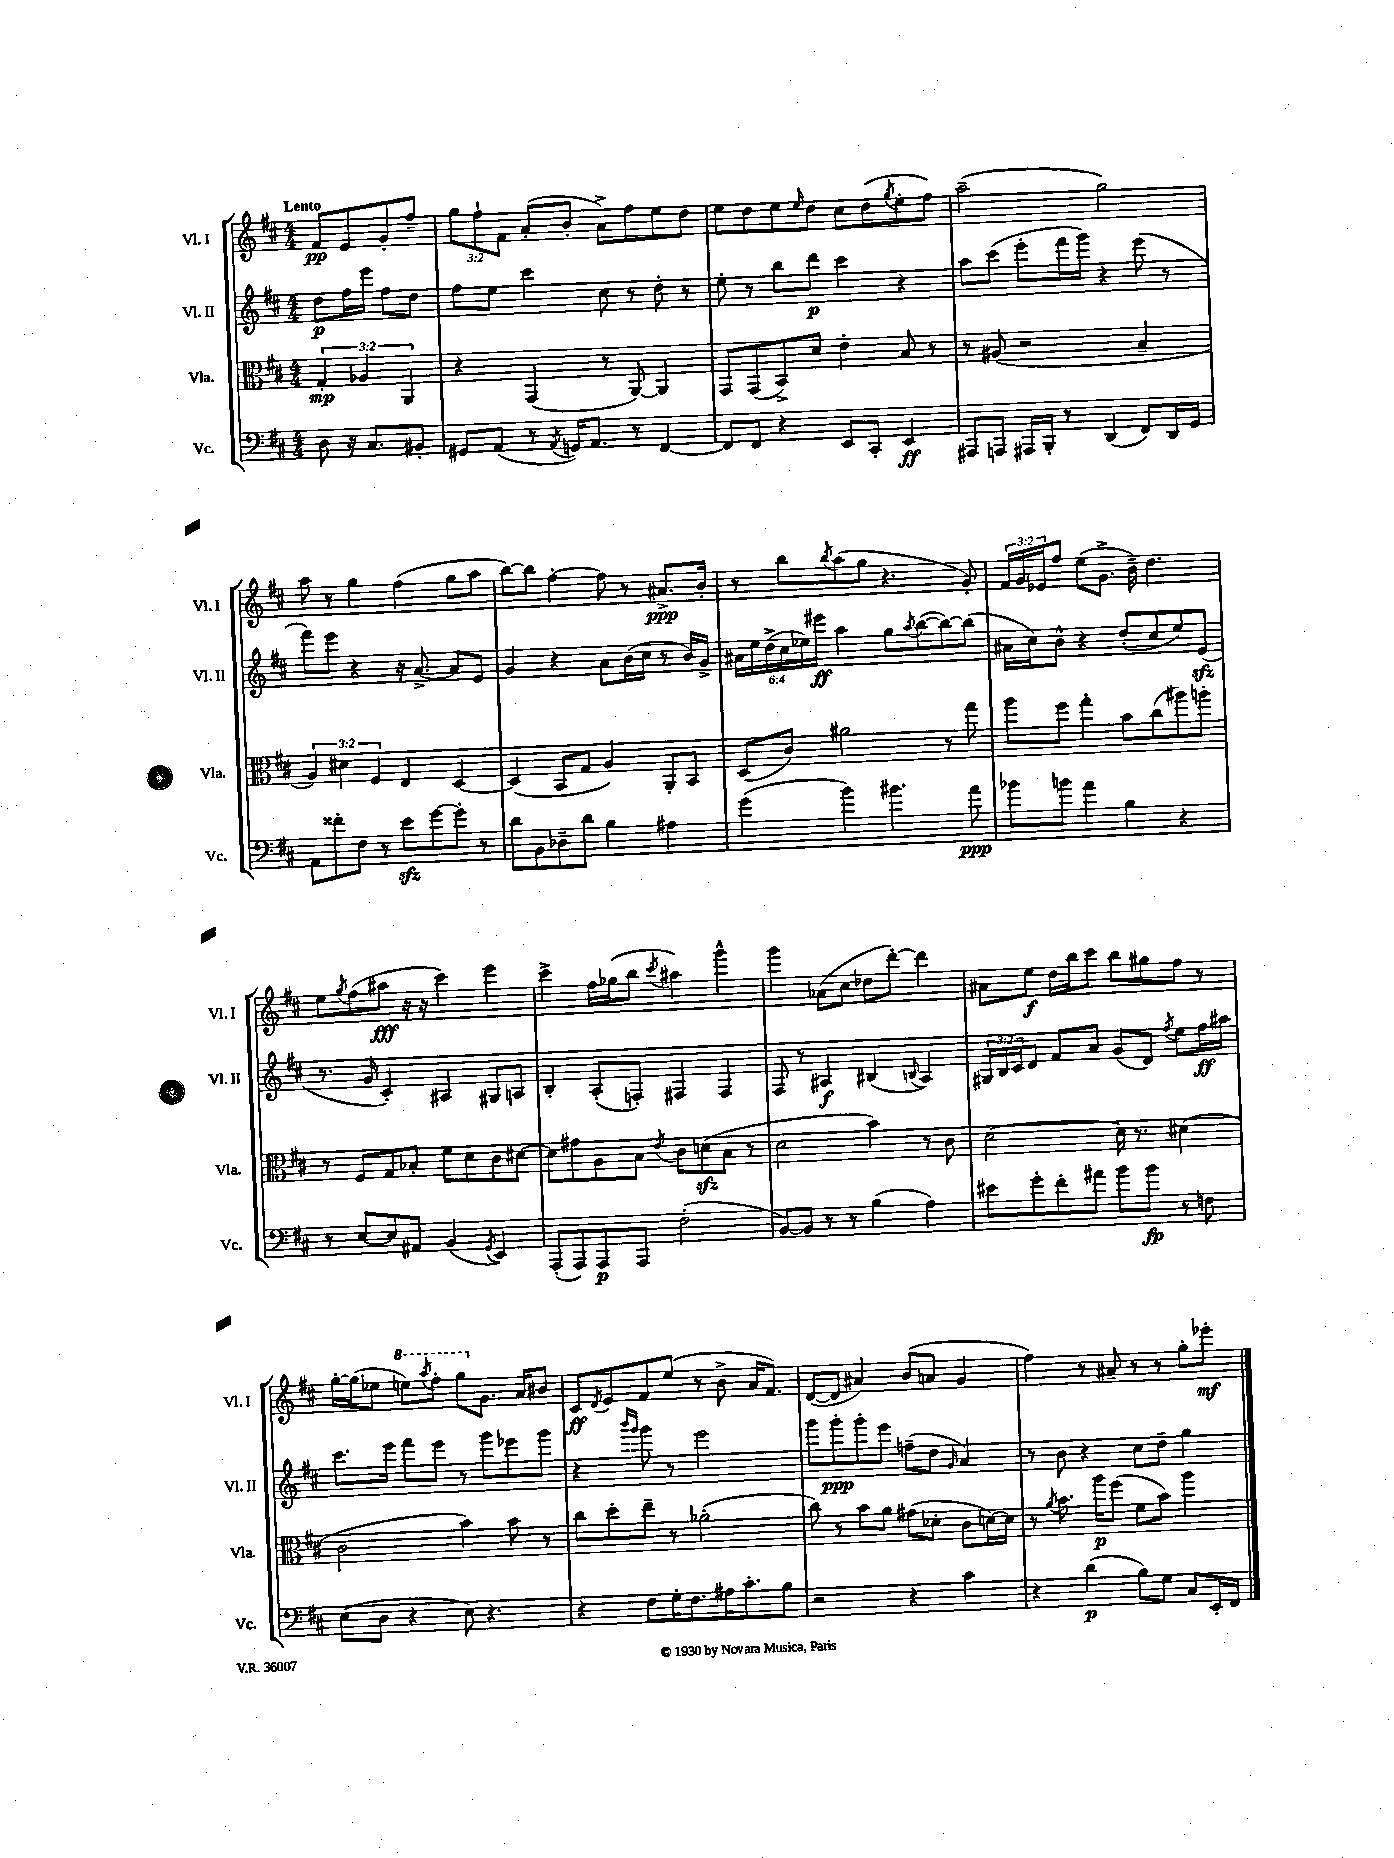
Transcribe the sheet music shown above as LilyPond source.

<<
\new StaffGroup <<
\new Staff = "s0" \with { instrumentName = "Vl. I" shortInstrumentName = "Vl. I" } {
    \clef treble \key d \major \numericTimeSignature \time 4/4 \override Staff.TupletNumber.text = #tuplet-number::calc-fraction-text \partial 2 \tempo "Lento"
    fis'8\pp e'8 g'8-. fis''8-- |
    \tuplet 3/2 { g''8 fis''8-! fis'8 } a'8-.( b'8-. a'8->) fis''8 e''8 d''8 |
    e''8 d''8 e''8 \grace { e''16 } d''8 cis''8 d''8( \acciaccatura { g''8 } e''8-. fis''8) |
    a''2--( g''2) |
    a''8 r8 g''4 fis''4( g''8 a''8 |
    b''8~) b''8 fis''4~-. fis''8 r8 ais'8.->\ppp b'16-. |
    r8 b''8 \acciaccatura { b''8 } a''8( g''8 r4. g'8-.) |
    \tuplet 3/2 { fis'16 g'16 ees'16 } fis''8 e''8( g'8.-> b'16--) d''4. |
    e''8 \acciaccatura { g''8 } fis''8( ais''8\fff r16 r16 cis'''4) e'''4 |
    cis'''4-> fis''16 ges''16( b''8 \acciaccatura { cis'''8 } ais''4) g'''4-^ |
    g'''4 aes'8( cis''8 des''8 d'''8~-.) d'''4 |
    ais'8 e''8\f d''16 b''16 cis'''8 b''8 gis''8 fis''8 r8 |
    g''16~-. g''16( ees''8 \ottava #1 e'''!8) \acciaccatura { a'''8 } fis'''8-. g'''8 \ottava #0 g'8. a'16 bis'8 |
    cis'8\ff \acciaccatura { d'8 } e'8 fis'8 e''8( r8 b'8-> a'16 fis'8.) |
    d'8~( d'8 ais'4) b'8( a'8 g'4 |
    fis''4) r8 ais'8-- r8 r8 g''8-. ees'''8-.\mf \bar "|." |
}
\new Staff = "s1" \with { instrumentName = "Vl. II" shortInstrumentName = "Vl. II" } {
    \clef treble \key d \major \numericTimeSignature \time 4/4 \override Staff.TupletNumber.text = #tuplet-number::calc-fraction-text \partial 2
    d''8\p fis''16 e'''16 fis''8 d''8 |
    fis''8 e''8 cis'''4 cis''8 r8 d''8-. r8 |
    e''8-. r8 b''8 d'''8\p cis'''4 r4 |
    a''8 cis'''8( e'''8-. fis'''16 g'''16) r4 e'''8( r8 |
    fis'''8) e'''8 r4 r16 a'8.~-> a'8 e'8 |
    g'4 r4 a'8 b'16( cis''16 r8 b'16) g'16-> |
    \tuplet 6/4 { ais'16 e''16 d''16->( cis''16 ees''16) eis'''16\ff } a''4 g''8 \acciaccatura { a''8 } b''8~( b''8~) b''8( |
    ais'16 cis''16) b'8-^ r4 d''8-.( cis''8 e''8) e'8\sfz( |
    r8. g'16 cis'4-.) ais4 gis8 a8 |
    b4-. a8-.( f8-.) fis4 fis4 |
    fis8 r8 ais4\f bis4( \appoggiatura { b8 } ais4) |
    \tuplet 3/2 { gis16 b16 cis'16 } d'8 fis'8 a'8 g'8( d'8) \acciaccatura { fis''8 } e''8 fis''16\ff ais''16 |
    cis'''8. e'''16 fis'''8 e'''8 r8 g'''8 ees'''8 g'''8 |
    r4 \grace { b'''16 g'''16 } g'''8 r8 e'''2 |
    g'''8 g'''8-.\ppp g'''8-. e'''8 f''8--( d''8 \grace { g'16 } a'4) |
    r8 b'8 r4 cis''8 d''8-- g''4 \bar "|." |
}
\new Staff = "s2" \with { instrumentName = "Vla." shortInstrumentName = "Vla." } {
    \clef alto \key d \major \numericTimeSignature \time 4/4 \override Staff.TupletNumber.text = #tuplet-number::calc-fraction-text \partial 2
    \tuplet 3/2 { g4-.\mp aes4 a,4 } |
    r4 g,4( r8 a,8~) a,4 |
    g,8 g,8( b,8->) d'8 e'4-. b8 r8 |
    r8 ais8( r2 b4-- |
    \tuplet 3/2 { a4) dis'4 fis4 } e4 d4~ |
    d4( b,8 g8 a4) a,8-. b,8 |
    d8( cis'8) ais'2 r8 g''8 |
    a''8 fis''8 g''4-. b'8 cis''8( ais''8) a''8-. |
    r8 fis8 g8 bes8-. fis'8 d'8 cis'8 dis'8~ |
    dis'8 gis'8 a8 b8 \acciaccatura { e'8 } cis'8 d'8\sfz( b8 r8 |
    d'2 b'4) r8 cis'8 |
    d'2~ d'16 r8. dis'4( |
    cis'2 b'4) b'8 r8 |
    cis''8 d''8-. e''8-- r8 aes'2-.( |
    cis''8) r8 b'8 a'8 gis'8( des'8-. cis'8 d'16~) d'16 |
    r8 \acciaccatura { a'8 } b'8. a''16\p fis''8( fis'8 b'8) a''4 \bar "|." |
}
\new Staff = "s3" \with { instrumentName = "Vc." shortInstrumentName = "Vc." } {
    \clef bass \key d \major \numericTimeSignature \time 4/4 \partial 2
    d8 r16 cis8. bis,8-. |
    gis,8 a,8( r8 \acciaccatura { a,8 } g,16) a,8. r8 fis,4~ |
    fis,8 fis,8 r4 e,8 cis,8-. e,4\ff |
    ais,,8 a,,8 ais,,16 b,,16-. r8 d,4( fis,8) d,16 g,16 |
    a,8 fisis'8-. fis8 r8 e'8\sfz g'8~ g'8-. r8 |
    d'8 b,8 des8-- d'8 b4 ais4 |
    g'4( b'4) bis'4. a'8\ppp |
    bes'8 b'8 a'4 b4 r4 |
    r8 e8~ e8 ais,8 b,4( \acciaccatura { g,8 } e,4) |
    a,,8-.( a,,8) a,,8\p a,,8 fis2-.( |
    b,8~) b,8 r8 r8 b4( a4) |
    eis'8 g'8-. fis'8-. ais'8 b'8 b'8\fp r8 f8 |
    e8( d8 r4 e8) r4. |
    r4 fis8 g16-. fis8. ais16 cis'8.-. b8 |
    r2 r4 cis'4 |
    r4 d'4\p( b8) g8 cis8 e,16-. fis,16 \bar "|." |
}
>>
>>
\layout { \context { \Score \remove "Bar_number_engraver" } }
